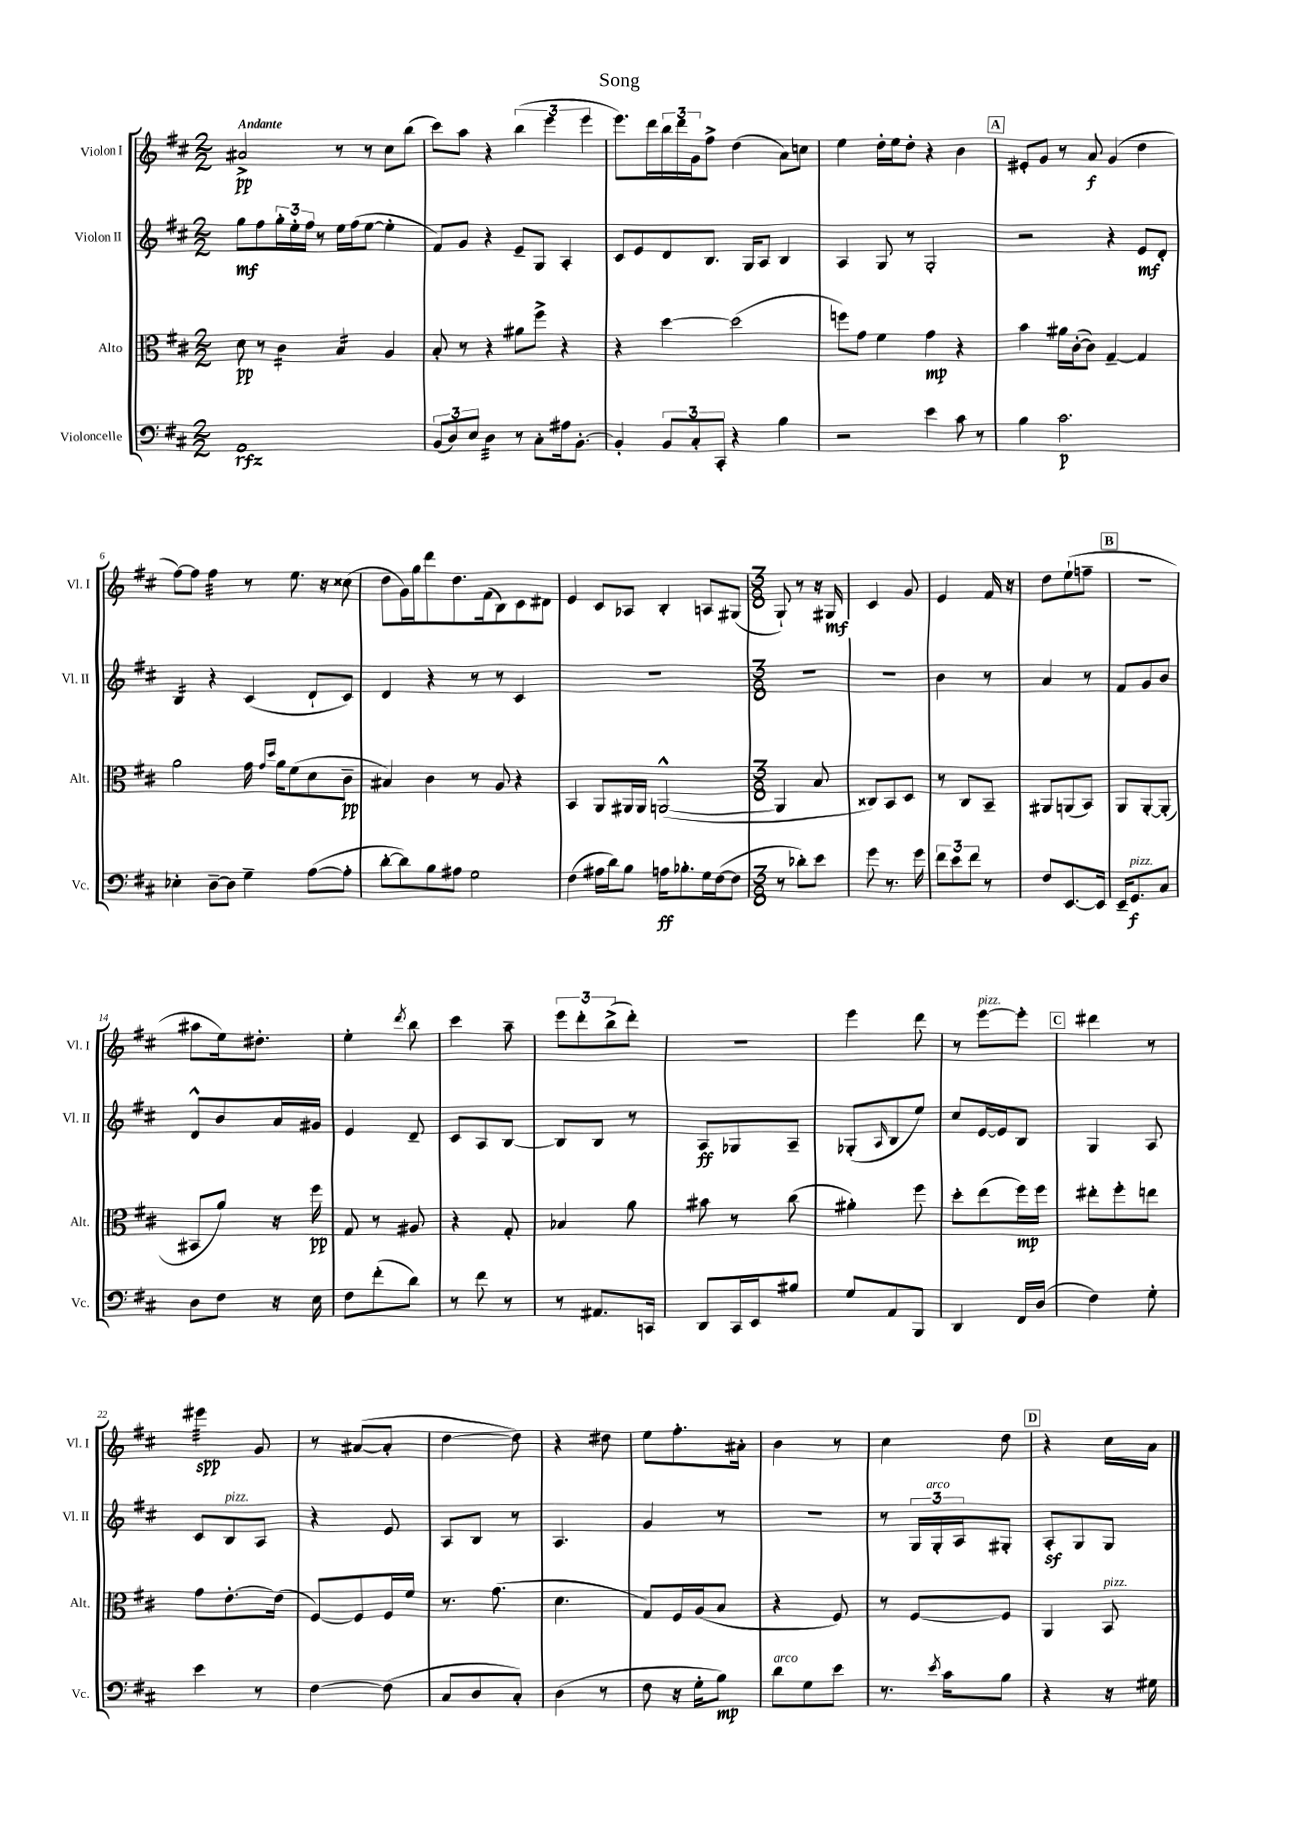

**kern	**kern	**kern	**kern
*staff4	*staff3	*staff2	*staff1
*clefF4	*clefC3	*clefG2	*clefG2
*k[f#c#]	*k[f#c#]	*k[f#c#]	*k[f#c#]
*M2/2	*M2/2	*M2/2	*M2/2
1AA	8d	8gg	2a#^
.	8r	8ff#	.
.	4c#	24gg'	.
.	.	24ee'	.
.	.	24ff#	.
.	.	8r	.
.	4B	16ee	8r
.	.	(16ff#	.
.	.	[8ee	8r
.	4A	4ee']	8cc#
.	.	.	(8bb
=	=	=	=
(12BB	8B'	8f#)	8ccc#)
12D)	.	.	.
.	8r	8g	8aa
12E	.	.	.
4D	4r	4r	4r
8r	8a#	8e~	(6bb
8C#'	8ff#^	8G	.
.	.	.	6eee
16A#	4r	4A'	.
[8.BB'	.	.	.
.	.	.	6eee
=	=	=	=
4BB']	4r	8c#	8.eee)
.	.	8e	.
.	.	.	16ddd
12BB	[4dd	8d	24bb
.	.	.	24ddd
12C#'	.	.	24g
.	.	8.B	8ff#^
12CC#'	.	.	.
4r	(2dd]	.	(4dd
.	.	16G	.
.	.	8A	.
4B	.	4B	8a)
.	.	.	8cc
=	=	=	=
2r	8ff)	4A	4ee
.	8g	.	.
.	4f#	8G	16dd'
.	.	.	16ee
.	.	8r	8dd'
4e	4g	2G'	4r
8c#	4r	.	4b
8r	.	.	.
=	=	=	=
4B	4b	2r	8e#'
.	.	.	8g
2.c#	16a#	.	8r
.	([16c#'	.	.
.	8c#])	.	8a
.	[4G~	4r	(4g
.	4G]	8e	4dd
.	.	8d'	.
=	=	=	=
4E-'	2a	4B	[8ff#)
.	.	.	8ff#]
[8D~	.	4r	4ff#
8D]	.	.	.
4G~	16g	(4c#	8r
.	16qqg	.	.
.	16qqdd	.	.
.	16a	.	.
.	(8f#	.	8.ee
([8A	8d	8d`	.
.	.	.	16r
8A']	8c#~	8c#)	(8cc##
=	=	=	=
[8d'	4B#)	4d	8dd
8d])	.	.	16g)
.	.	.	16gg
8B	4c#	4r	8ddd
8A#	.	.	8.dd
2G	8r	8r	.
.	.	.	(16f#
.	8A	8r	8B)
.	4r	4c#	8c#
.	.	.	8d#
=	=	=	=
(4F#	4BB	1r	4e
16A#	8AA	.	8c#
16d)	.	.	.
8B	16AA#	.	8A-
.	16AA#	.	.
16A	([2AA^^	.	4B'
8.B-'	.	.	.
16G	.	.	8A
([16F#	.	.	.
8F#]	.	.	(8G#
=	=	=	=
*M3/8	*M3/8	*M3/8	*M3/8
8r	4AA]	4.r	8G`)
8d-')	.	.	8r
8e	8B	.	16r
.	.	.	16G#
=	=	=	=
8g	8C##)	4.r	4c#
8.r	8BB	.	.
.	8D	.	8g
16g	.	.	.
=	=	=	=
12f#	8r	4b	4e
12e	.	.	.
.	8C#	.	.
12f#	.	.	.
8r	8BB~	8r	16f#
.	.	.	16r
=	=	=	=
8F#	8AA#	4a	8dd
[8.EE	(8AA	.	(8ee`
.	8BB)	8r	8ff~
16EE]	.	.	.
=	=	=	=
16EE~	8AA	8f#	4.r
8.GG	.	.	.
.	[8AA'	8g	.
8C#	(8AA']	8b	.
=	=	=	=
8D	8BB#	8d^^	8aa#
8F#	8a)	8b	16ee)
.	.	.	8.dd#'
16r	16r	16a	.
16E	16ff#	16g#	.
=	=	=	=
8F#	8G	4e	4ee'
(8f#'	8r	.	.
.	.	.	8qddd
8d)	8A#	8d~	8bb
=	=	=	=
8r	4r	8c#	4ccc#
8f#	.	8A	.
8r	8G'	[8B	8aa~
=	=	=	=
8r	4B-	8B]	12eee
.	.	.	12ddd'
8.AA#	.	8B	.
.	.	.	(12bb^
.	8a	8r	8ddd')
16CC	.	.	.
=	=	=	=
8DD	8b#	8A	4.r
16CC#	8r	8G-	.
16EE	.	.	.
8B#	(8cc#	8A~	.
=	=	=	=
8G	4a#')	(8G-'	4eee
.	.	16qqA	.
8AA	.	8B	.
8BBB	8ff#	8ee)	8ddd
=	=	=	=
4DD	8dd'	8cc#	8r
.	(8ee	[16e	[8eee
.	.	16e]	.
16FF#	16ff#)	8B	8eee']
(16D	16ff#	.	.
=	=	=	=
4F#)	8ee#'	4G	4ddd#
.	8ff#'	.	.
8G'	8ee	8A	8r
=	=	=	=
4e	8g	8c#	4eee#
.	[8.e'	8B	.
8r	.	8A	8g
.	(16e]	.	.
=	=	=	=
[4F#	[8F#)	4r	8r
.	8F#]	.	([8a#
(8F#]	16F#	8e	8a#']
.	16f#	.	.
=	=	=	=
8C#	8.r	8A	[4dd
8D	.	8B	.
.	(8.g	.	.
8C#')	.	8r	8dd])
=	=	=	=
(4D	4.d	4.A	4r
8r	.	.	8dd#
=	=	=	=
8F#	8G)	4g	8ee
16r	16F#	.	8.ff#'
16G'	(16A	.	.
8B)	8B	8r	.
.	.	.	16a#'
=	=	=	=
8d	4r	4.r	4b
8G	.	.	.
8e	8F#)	.	8r
=	=	=	=
8.r	8r	8r	4cc#
.	[8F#	24G	.
.	.	24G'	.
8qe	.	.	.
16c#	.	.	.
.	.	24A	.
8B	8F#]	8G#'	8dd
=	=	=	=
4r	4AA	8A'	4r
.	.	8G	.
16r	8BB	8G	16cc#
16G#	.	.	16a
==	==	==	==
*-	*-	*-	*-
